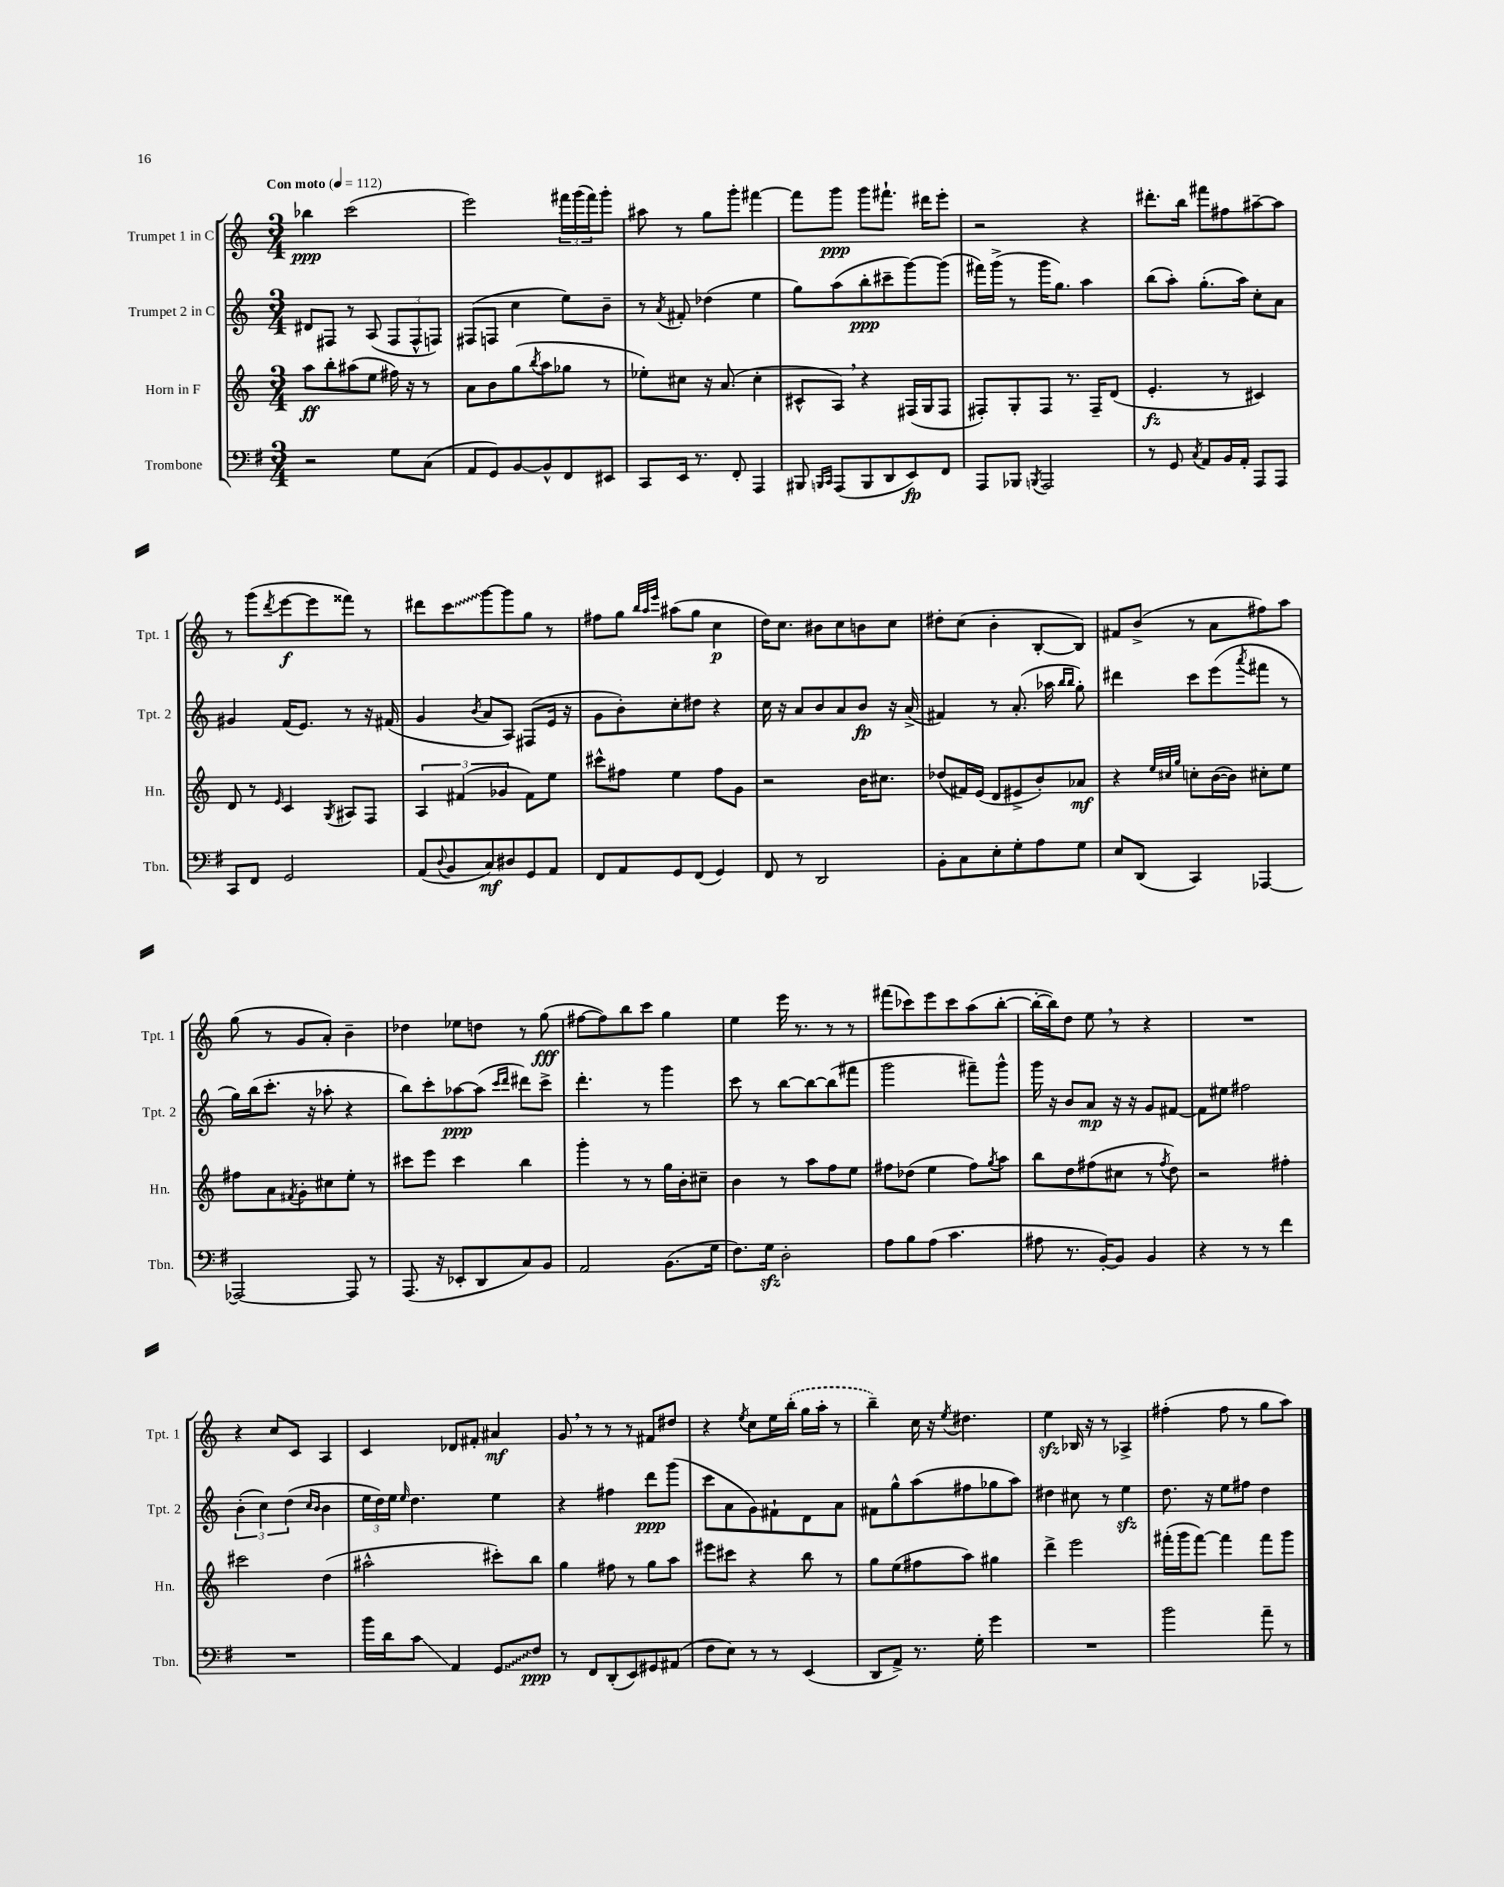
<<
\new StaffGroup <<
\new Staff = "s0" \with { instrumentName = "Trumpet 1 in C" shortInstrumentName = "Tpt. 1" } {
    \clef treble \key c \major \numericTimeSignature \time 3/4 \tempo "Con moto" 4 = 112
    bes''4\ppp c'''2( |
    e'''2) \tuplet 3/2 { fis'''16 g'''16( fis'''16) } g'''8-. |
    ais''8 r8 g''8 g'''8-. fis'''4~ |
    fis'''8 g'''8\ppp g'''8 fis'''8.-! dis'''16 e'''8-. |
    r2 r4 |
    dis'''8.-. b''16 fis'''8 fis''8 ais''8~-- ais''8 |
    r8 g'''8( \acciaccatura { d'''8 } e'''8~\f e'''8 fisis'''8) r8 |
    dis'''8 \once \override Glissando.style = #'zigzag c'''8\glissando g'''8~ g'''8 g''8 r8 |
    fis''8 g''8 \grace { b''32 a''32 e'''32 } ais''8( g''8 c''4\p |
    d''16) c''8. bis'8 c''8 b'8 c''8 |
    dis''8-. c''8( b'4-. b8~-. b8) |
    fis'8 b'8->( r8 a'8 fis''8) a''8 |
    g''8( r8 g'8 a'8-.) b'4-- |
    des''4 ees''8 d''8 r8 g''8\fff( |
    fis''8~ fis''8) b''8 c'''8 g''4 |
    e''4 e'''16 r8. r8 r8 |
    fis'''8( ces'''8) e'''8 ces'''8 a''8( b''8~-. |
    b''16~-. b''16) d''8 e''8 \breathe r8 r4 |
    R2. |
    r4 c''8 c'8 a4 |
    c'4 des'8 fis'8-. ais'4\mf |
    g'8 \breathe r8 r8 r8 fis'8 dis''8 |
    r4 \acciaccatura { e''8 } c''8 e''16 \once \slurDashed b''16-.( g''16 a''16-. r8 |
    b''4--) c''16 r16 \acciaccatura { e''8 } dis''4. |
    e''4\sfz bes16 r16 r8 aes4-> |
    fis''4-.( fis''8 r8 g''8 a''8) \bar "|." |
}
\new Staff = "s1" \with { instrumentName = "Trumpet 2 in C" shortInstrumentName = "Tpt. 2" } {
    \clef treble \key c \major \numericTimeSignature \time 3/4
    dis'8 fis8 r8 a8( \tuplet 3/2 { fis8 fis8-^ f8) } |
    fis8( f8 c''4 e''8) b'8-- |
    r8 \acciaccatura { a'8 } fis'8-. des''4( e''4 |
    g''8) a''8( b''8-.\ppp cis'''8-- g'''8~) g'''8( |
    fis'''16) g'''16->( r8 g'''16 g''8.) a''4 |
    b''8( a''8-.) g''8.-.( a''16) c''8-. a'8 |
    gis'4 f'16( e'8.) r8 r16 fis'16( |
    g'4 \acciaccatura { b'8 } a'8 a8) fis8( e'16 r16 |
    g'8 b'8-.) c''8-. dis''8 r4 |
    c''16 r16 a'8 b'8 a'8 b'8\fp r16 a'16->( |
    fis'4) r8 a'8.-.( aes''16 \grace { b''16 b''16 } g''8-.) |
    dis'''4 c'''8 e'''8( \acciaccatura { a'''8 } fis'''8 r8 |
    g''16) b''16( c'''8.-. r16 aes''8-. r4 |
    b''8) c'''8-. aes''8~\ppp aes''8( \grace { c'''16 d'''16 } dis'''8) c'''8-> |
    d'''4.-. r8 g'''4 |
    c'''8 r8 b''8~ b''8~ b''8( fis'''8 |
    g'''2 fis'''8--) g'''8-^ |
    g'''16 r16 b'8 a'8\mp r16 r16 g'8 fis'8~ |
    fis'8 eis''8 fis''2 |
    \tuplet 3/2 { b'4-.( c''4) d''4( } \grace { c''16 b'16 } b'4 |
    \tuplet 3/2 { e''16 d''16) e''16 } \grace { e''16 } d''4. e''4 |
    r4 fis''4 d'''8\ppp g'''8( |
    c'''8 a'8 g'8) fis'8-! d'8 a'8 |
    fis'8 g''8-^ a''8( fis''8 ges''8 a''8) |
    dis''4 cis''8 r8 e''4\sfz |
    d''8. r16 e''8 fis''8 d''4 \bar "|." |
}
\new Staff = "s2" \with { instrumentName = "Horn in F" shortInstrumentName = "Hn." } {
    \clef treble \key c \major \numericTimeSignature \time 3/4
    a''8\ff b''8-. ais''8( e''8 fis''16) r16 r8 |
    a'8 b'8 g''8( \acciaccatura { b''8 } a''8 ges''8 r8 |
    ees''8-.) cis''8 r16 a'8.( cis''4-. |
    cis'8-^ a8) \breathe r4 fis16( g16 fis8 |
    fis8-.) g8-. fis8 r8. fis16-- d'8( |
    e'4.-.\fz r8 cis'4) |
    d'8 r8 \grace { e'16 } c'4 \acciaccatura { g8 } ais8 f8 |
    \tuplet 3/2 { a4 fis'4( ges'4 } fis'8) e''8 |
    cis'''8-^ fis''8 e''4 fis''8 g'8 |
    r2 b'16 cis''8. |
    des''8( fis'16) e'16( d'8 eis'8-> b'8-.) aes'8\mf |
    r4 \grace { e''32 cis''32 g''32 } c''8-. b'16~( b'16) cis''8-. e''8 |
    fis''8 a'8 \acciaccatura { fis'8 } g'8-. cis''8 e''8-. r8 |
    cis'''8 e'''8 cis'''4 b''4 |
    g'''4-. r8 r8 g''16 b'16-. cis''8-- |
    b'4 r8 a''8 f''8 e''8 |
    fis''8 des''8( e''4 fis''8) \acciaccatura { g''8 } a''8 |
    b''8 d''8 fis''8( cis''8 r8 \acciaccatura { fis''8 } d''8) |
    r2 fis''4-. |
    cis'''2 d''4( |
    ais''2-^ cis'''8-.) b''8 |
    g''4 fis''8 r8 g''8 a''8 |
    eis'''8 cis'''8 r4 b''8 r8 |
    g''8 e''8( fis''8 a''8) gis''4 |
    d'''4-> e'''2 |
    fis'''16-.( g'''16 fis'''8~) fis'''4 fis'''8 g'''8 \bar "|." |
}
\new Staff = "s3" \with { instrumentName = "Trombone" shortInstrumentName = "Tbn." } {
    \clef bass \key g \major \numericTimeSignature \time 3/4
    r2 g8 c8( |
    a,8 g,8) b,8~ b,8-^ fis,8 eis,8 |
    c,8 e,16 r8. fis,8-. a,,4 |
    bis,,8 \grace { b,,16 c,16 } a,,8( b,,8 d,8 e,8\fp) fis,8 |
    a,,8 bes,,8 \acciaccatura { b,,8 } a,,2 |
    r8 g,8 \acciaccatura { c8 } a,8 b,16 a,16-. a,,8 a,,8 |
    c,8 fis,8 g,2 |
    a,8( \appoggiatura { d8 } b,8 c8\mf) dis8 g,8 a,8 |
    fis,8 a,8 g,8 fis,8( g,4) |
    fis,8 r8 d,2 |
    b,8-. c8 e8-. g8-. a8 g8 |
    e8 d,8( c,4) aes,,4~ |
    aes,,2~ aes,,8 r8 |
    a,,8.( r16 ees,8-. d,8 c8) b,8 |
    a,2 b,8.( g16 |
    fis8.) g16\sfz d2-. |
    a8 b8 a8( c'4. |
    ais8 r8. b,16~-.) b,8 b,4 |
    r4 r8 r8 fis'4 |
    R2. |
    b'16 d'16 c'8\glissando a,4 \once \override Glissando.style = #'zigzag g,8\glissando fis8\ppp |
    r8 fis,8 d,8-.( e,8) gis,8 ais,8( |
    fis8 e8) r8 r8 e,4( |
    d,8 a,8->) r8. g16-. g'4 |
    R2. |
    b'2 a'8-- r8 \bar "|." |
}
>>
>>
\layout { \context { \Score \remove "Bar_number_engraver" } }
